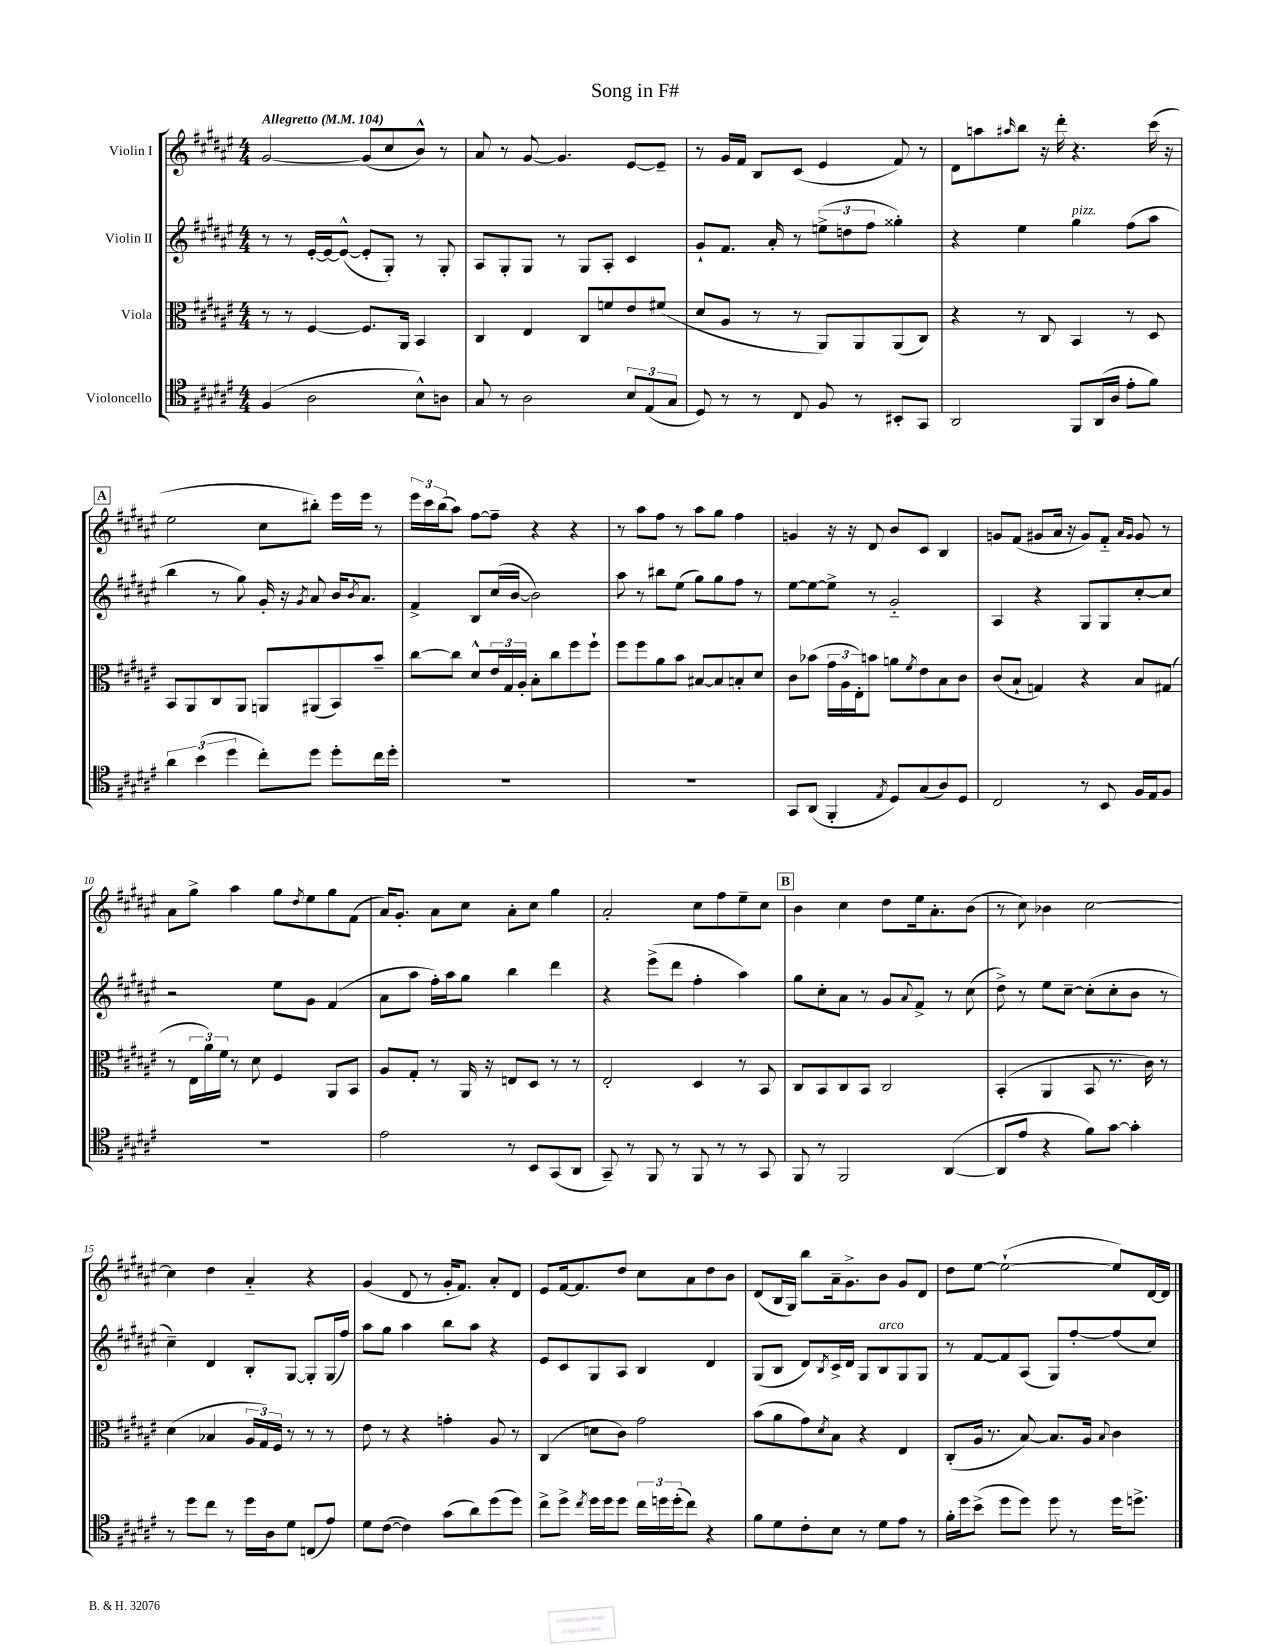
\header { title = "Song in F#" }
<<
\new StaffGroup <<
\new Staff = "s0" \with { instrumentName = "Violin I" } {
    \clef treble \key fis \major \numericTimeSignature \time 4/4 \tempo "Allegretto" 4 = 104
    gis'2~ gis'8( cis''8 b'8-^) r8 |
    ais'8 r8 gis'8~ gis'4. eis'8~ eis'8-- |
    r8 gis'16 fis'16 b8 cis'8( eis'4 fis'8) r8 |
    dis'8 a''8 \grace { ais''16 } b''8 r16 dis'''16-. r4. cis'''16( r16 |
    \mark \markup { \box "A" } eis''2 cis''8 bis''8-.) eis'''16 eis'''16 r8 |
    \tuplet 3/2 { eis'''16 cis'''16 b''16( } ais''8) fis''8~ fis''8-- r4 r4 |
    r8 ais''8 fis''8 r8 ais''8 gis''8 fis''4 |
    g'4 r16 r16 dis'8 b'8 cis'8 b4 |
    g'8 fis'8( gis'8 ais'16 r16 gis'8) fis'8-_ \grace { ais'16 gis'16 } gis'8 r8 |
    ais'8 gis''8-> ais''4 gis''8 \acciaccatura { dis''8 } eis''8 gis''8 fis'8( |
    ais'16) gis'8.-. ais'8 cis''8 ais'8-. cis''8 gis''4 |
    ais'2-. cis''8 fis''8 eis''8-- cis''8 |
    \mark \markup { \box "B" } b'4 cis''4 dis''8 eis''16 ais'8.-. b'8( |
    r8 cis''8) bes'4 cis''2~ |
    cis''4 dis''4 ais'4-_ r4 |
    gis'4( dis'8 r8 gis'16-. fis'8.) ais'8-. dis'8 |
    eis'8 fis'16~ fis'8. dis''8 cis''8 ais'8 dis''8 b'8 |
    dis'8( b16 gis16) b''8 ais'16-- gis'8.-> b'8 gis'8 dis'8 |
    dis''8 eis''8~ eis''2~-!( eis''8) dis'16~ dis'16 \bar "|." |
}
\new Staff = "s1" \with { instrumentName = "Violin II" } {
    \clef treble \key fis \major \numericTimeSignature \time 4/4
    r8 r8 eis'16~-. eis'16~ eis'8~-^( eis'8-. gis8-.) r8 gis8-. |
    ais8 gis8-. gis8 r8 gis8 ais8-. cis'4 |
    gis'8-! fis'8. ais'16-. r8 \tuplet 3/2 { e''8->( d''8 fis''8 } gisis''4-.) |
    r4 eis''4 gis''4^\markup { \italic "pizz." } fis''8( ais''8 |
    \mark \markup { \box "A" } b''4 r8 gis''8) gis'16-. r16 \acciaccatura { gis'8 } ais'8 b'16 \acciaccatura { b'8 } ais'8. |
    fis'4-> b8 cis''16( b'16~ b'2) |
    ais''8 r8 bis''8 eis''8( gis''8) gis''8 fis''8 r8 |
    eis''8~ eis''8~ eis''8-> r8 gis'2-_ |
    ais4 r4 gis8 gis8 cis''8~-. cis''8 |
    r2 eis''8 gis'8 fis'4( |
    ais'8 ais''8 fis''16-.) ais''16 gis''8 b''4 dis'''4 |
    r4 eis'''8->( dis'''8 fis''4-. ais''4) |
    \mark \markup { \box "B" } gis''8 cis''8-. ais'8 r8 gis'8 \appoggiatura { ais'8 } fis'8-> r8 cis''8( |
    dis''8->) r8 eis''8 cis''8~-- cis''8-.( cis''8-. b'8 r8 |
    cis''4--) dis'4 b8-. gis8~ gis8-. gis16( fis''16) |
    ais''8 gis''8 ais''4 b''8 ais''8 r4 |
    eis'8 cis'8 gis8 ais8 b4 dis'4 |
    gis8( b8 dis'8) \acciaccatura { b8 } cis'16-> dis'16 gis8 b8^\markup { \italic "arco" } gis8 gis8 |
    r8 fis'8~ fis'8 ais8( gis8) fis''8~-. fis''8( cis''8) \bar "|." |
}
\new Staff = "s2" \with { instrumentName = "Viola" } {
    \clef alto \key fis \major \numericTimeSignature \time 4/4
    r8 r8 fis4~ fis8. ais,16 b,4 |
    cis4 eis4 cis8 f'8 eis'8 fis'8( |
    dis'8 ais8 r8 r8 ais,8) ais,8 ais,8( cis8) |
    r4 r8 cis8 b,4 r8 dis8 |
    \mark \markup { \box "A" } b,8 ais,8 cis8 ais,8 a,8 ais,8( b,8) b'8-- |
    cis''8~ cis''8 dis'8-^ \tuplet 3/2 { eis'16 gis16 ais16-. } b8-. cis''8 fis''8 fis''8-! |
    fis''8 fis''8 ais'8 b'8 bis8~ bis8 b8-. dis'8 |
    cis'8 bes'8( \tuplet 3/2 { gis'16 ais16 eis16-.) } b'8 a'8 \acciaccatura { fis'8 } eis'8 b8 cis'8 |
    cis'8( b8-! g4) r4 b8 gis8( |
    r8 \tuplet 3/2 { eis16 ais'16) fis'16 } r8 dis'8 fis4 ais,8 b,8 |
    ais8 gis8-. r8 ais,16 r16 e8 dis8 r8 r8 |
    eis2-. dis4 r8 b,8 |
    \mark \markup { \box "B" } cis8 b,8 cis8 b,8 cis2 |
    b,4-.( ais,4 b,8 r8. cis'16) r8 |
    dis'4( bes4 \tuplet 3/2 { ais16 gis16) fis16 } r8 r8 r8 |
    eis'8 r8 r4 g'4-. ais8 r8 |
    cis4( d'8 cis'8) gis'2 |
    b'8( ais'8 gis'8) \acciaccatura { dis'8 } b8 r4 eis4 |
    cis8-.( ais16 r8. b8~) b8. ais16 \appoggiatura { b8 } cis'4 \bar "|." |
}
\new Staff = "s3" \with { instrumentName = "Violoncello" } {
    \clef tenor \key fis \major \numericTimeSignature \time 4/4
    fis4( ais2 b8-^) a8 |
    gis8 r8 ais2 \tuplet 3/2 { b8 eis8( gis8 } |
    dis8) r8 r8 cis8 fis8 r8 bis,8-. gis,8 |
    ais,2 fis,8 ais,16( ais16 eis'8-. fis'8) |
    \mark \markup { \box "A" } \tuplet 3/2 { ais'4 b'4( dis''4 } cis''8-.) dis''8 dis''8-. cis''16 dis''16-. |
    R1 |
    R1 |
    gis,8 ais,8( fis,4-. \acciaccatura { eis8 } dis8) gis8( ais8) dis8 |
    cis2 r8 b,8 fis16 eis16 fis8 |
    r1 |
    eis'2 r8 b,8 gis,8( ais,8 |
    gis,8--) r8 fis,8 r8 fis,8 r8 r8 gis,8 |
    \mark \markup { \box "B" } fis,8 r8 fis,2 ais,4~( |
    ais,8 eis'8 r4 fis'8) gis'8~ gis'4-. |
    r8 dis''8 cis''8 r8 dis''16 ais16 dis'8 c8( eis'8) |
    dis'8 cis'8~( cis'4) gis'8( ais'8) dis''8( dis''8) |
    cis''8-> dis''8-> \acciaccatura { cis''8 } dis''16 dis''16 dis''8 \tuplet 3/2 { cis''16 d''16 d''16-.( } cis''8) r4 |
    fis'8 dis'8 cis'8-. b8 r8 dis'8 eis'8 r8 |
    fis'16-. dis''16 b'8->( dis''8 dis''8) dis''8 r8 dis''16 d''8.-> \bar "|." |
}
>>
>>
